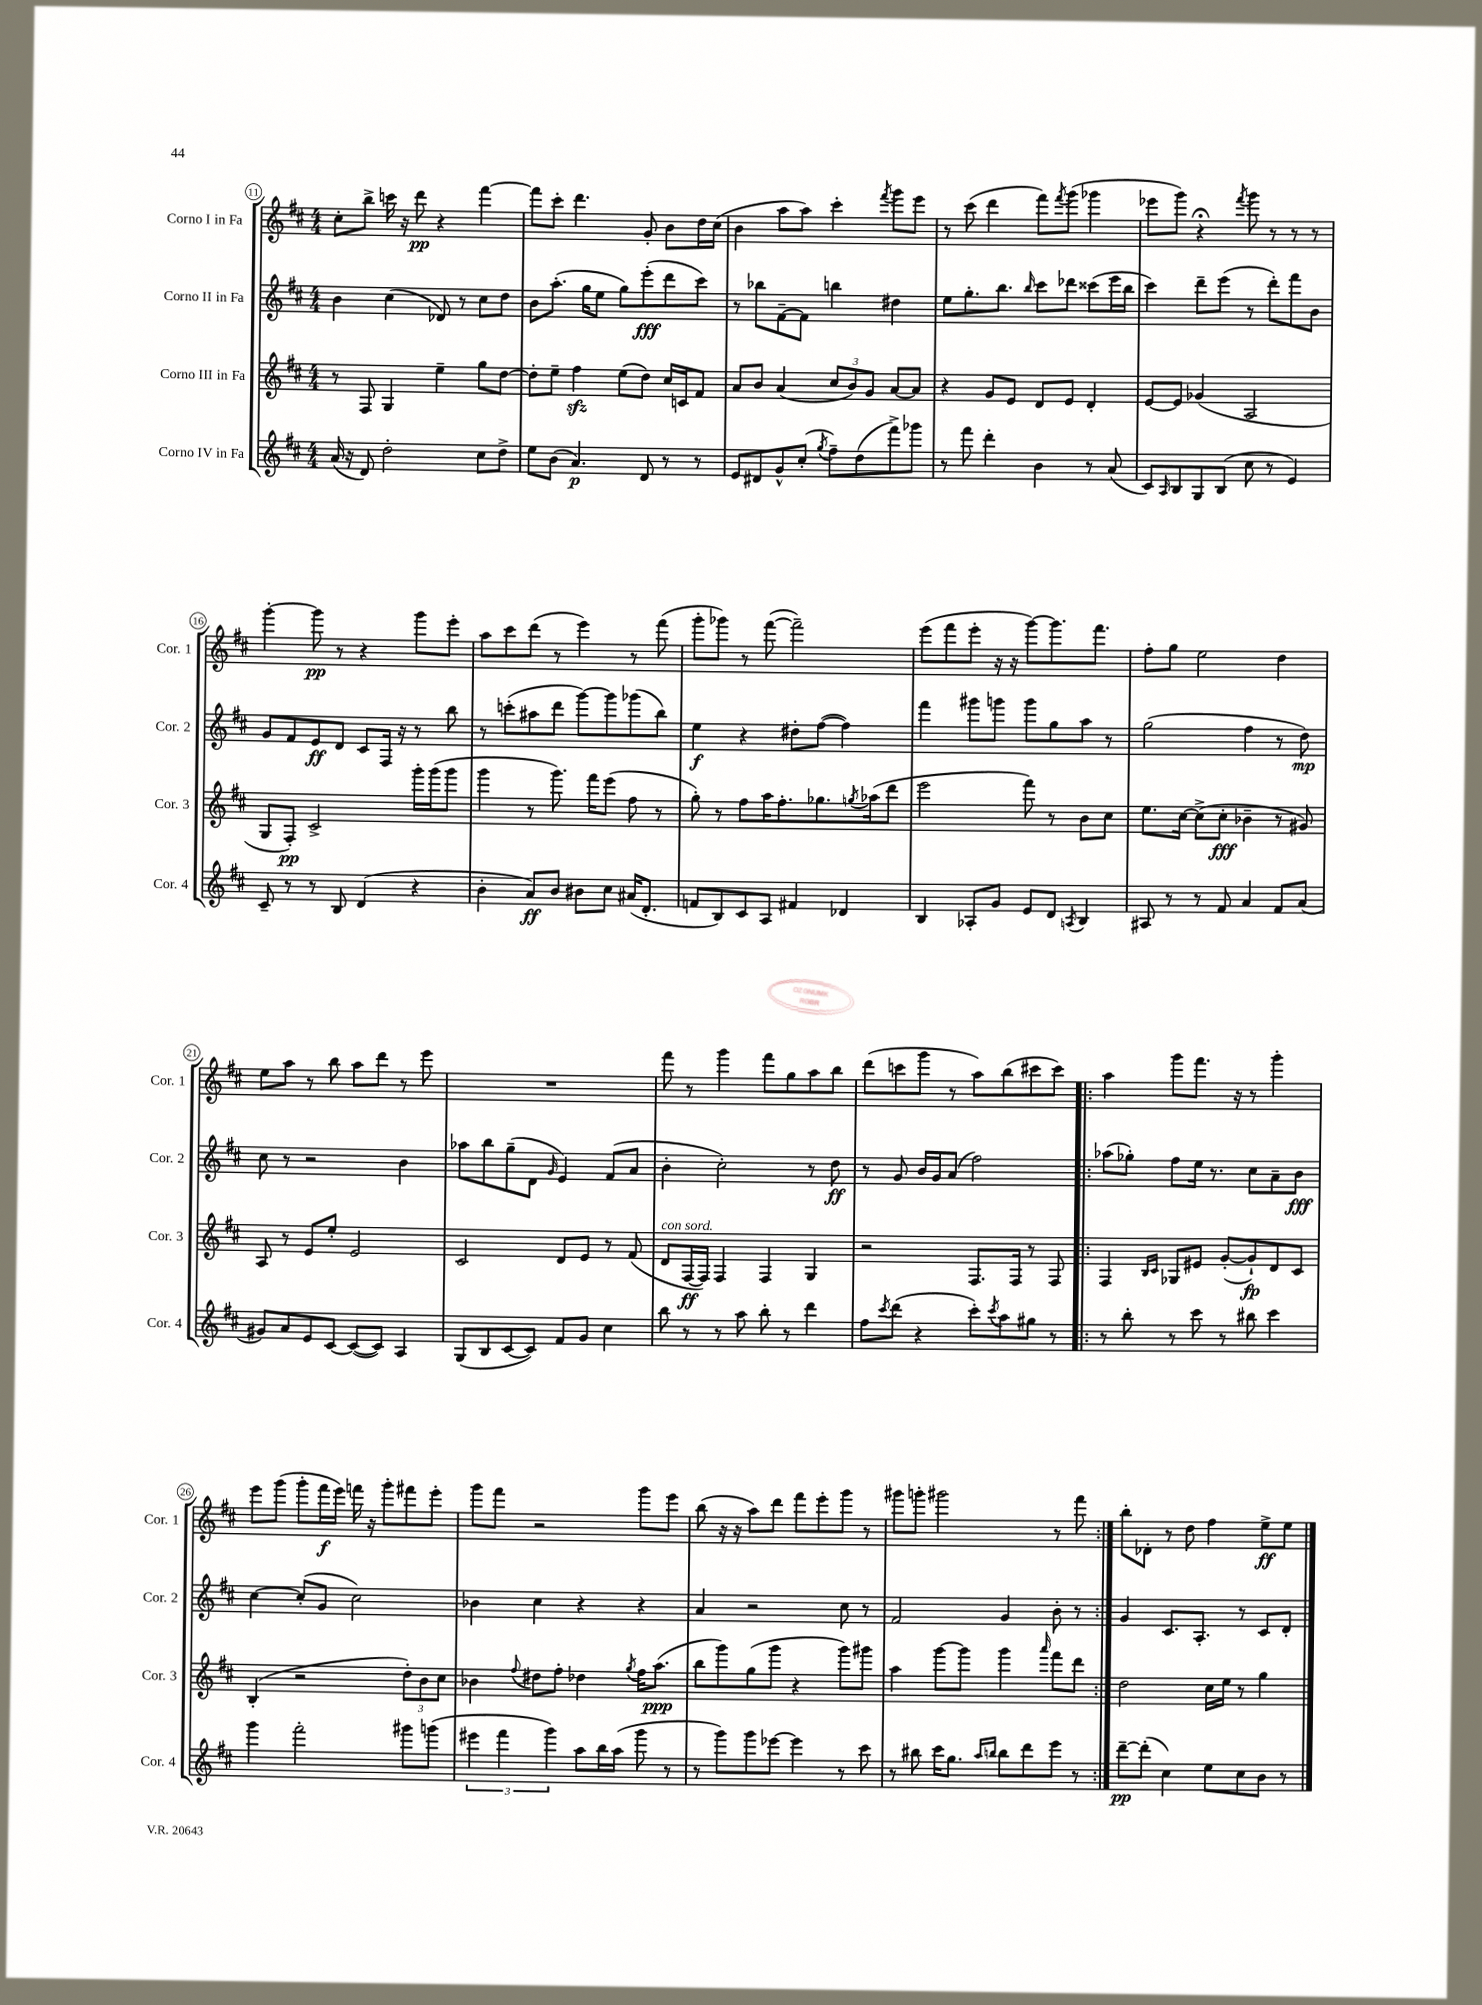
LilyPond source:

<<
\new StaffGroup <<
\new Staff = "s0" \with { instrumentName = "Corno I in Fa" shortInstrumentName = "Cor. 1" } {
    \clef treble \key d \major \numericTimeSignature \time 4/4
    cis''8-. b''8-> c'''16 r16 d'''8\pp r4 fis'''4~ |
    fis'''8 cis'''8-. d'''4. g'8-. b'8 d''16 cis''16( |
    b'4 a''8 a''8) cis'''4-. \acciaccatura { fis'''8 } g'''8 e'''8 |
    r8 cis'''8( d'''4 fis'''8) \acciaccatura { fis'''8 } g'''8( ges'''4 |
    ees'''8 g'''8) r4\fermata \acciaccatura { fis'''8 } g'''8 r8 r8 r8 |
    g'''4~-. g'''8\pp r8 r4 g'''8 e'''8-. |
    a''8 cis'''8 d'''8( r8 e'''4) r8 fis'''8( |
    g'''8-. ges'''8) r8 fis'''8~( fis'''2--) |
    e'''8( fis'''8 e'''8-. r16 r16 g'''8~) g'''8. fis'''8. |
    fis''8-. g''8 e''2 d''4 |
    e''8 a''8 r8 b''8 a''8 d'''8 r8 e'''8 |
    R1 |
    fis'''8 r8 g'''4 fis'''8 g''8 a''8 b''8 |
    d'''8( c'''8 g'''8 r8 a''8) b''8( cis'''8 cis'''8) |
    \repeat volta 2 { a''4 g'''8 fis'''8. r16 r8 g'''4-. |
    e'''8 g'''8( g'''8-. fis'''16\f e'''16) f'''16 r16 g'''8-. fis'''8 e'''8-. |
    g'''8 fis'''8 r2 g'''8 e'''8 |
    b''8( r16 r16 a''8) d'''8 fis'''8 e'''8-. g'''8 r8 |
    gis'''8 g'''8-. gis'''2 r8 fis'''8 | }
    b''8-. des'8-. r8 d''8 fis''4 e''8->\ff e''8 \bar "|." |
}
\new Staff = "s1" \with { instrumentName = "Corno II in Fa" shortInstrumentName = "Cor. 2" } {
    \clef treble \key d \major \numericTimeSignature \time 4/4
    b'4 cis''4( des'8) r8 cis''8 d''8 |
    b'8 a''8.-.( g''16 e''8 g''8) e'''8-.\fff( d'''8 cis'''8) |
    r8 bes''8 fis'8~-- fis'8 b''4 dis''4 |
    e''8 g''8.-. b''8. \grace { b''16 } cis'''8 des'''8 cisis'''8( e'''16 b''16 |
    cis'''4) d'''8-- e'''8( r8 d'''8-.) fis'''8 b'8 |
    g'8 fis'8 e'8\ff d'8 cis'8 fis16 r16 r8 b''8 |
    r8 c'''8-.( ais''8 d'''8 g'''8~) g'''8 ges'''8( b''8) |
    e''4\f r4 dis''8-. fis''8~( fis''4) |
    fis'''4 gis'''8 g'''8 g'''8 g''8 a''8 r8 |
    g''2( fis''4 r8 d''8\mp) |
    cis''8 r8 r2 b'4 |
    aes''8 b''8 g''8--( d'8 \grace { g'16 } e'4) fis'8( a'8 |
    b'4-. cis''2-.) r8 d''8\ff |
    r8 g'8 b'16 g'16 a'8( fis''2) |
    \repeat volta 2 { aes''8( ges''8-.) fis''8 e''16 r8. cis''8 a'8-- b'8\fff |
    cis''4~ cis''8-.( g'8 cis''2) |
    bes'4 cis''4 r4 r4 |
    a'4 r2 cis''8 r8 |
    fis'2 g'4 b'8-. r8 | }
    g'4 cis'8. a8.-. r8 cis'8 d'8-. \bar "|." |
}
\new Staff = "s2" \with { instrumentName = "Corno III in Fa" shortInstrumentName = "Cor. 3" } {
    \clef treble \key d \major \numericTimeSignature \time 4/4
    r8 fis8 g4 e''4-- g''8 d''8~ |
    d''8-. e''8-- fis''4\sfz e''8( d''8) cis''16 c'16 fis'8 |
    a'8 b'8 a'4( \tuplet 3/2 { cis''8 b'8) g'8 } a'8~ a'8 |
    r4 g'8 e'8 d'8 e'8 d'4-. |
    e'8~ e'8 ges'4( a2 |
    g8 fis8-.\pp) cis'2-> g'''16-. g'''16( g'''8 |
    g'''4 r8 g'''8.) fis'''16 e'''8( fis''8 r8 |
    g''8-.) r8 fis''8 a''16 fis''8.-. ges''8. \acciaccatura { g''8 } aes''16( d'''8 |
    e'''2 fis'''8) r8 b'8 cis''8 |
    e''8. cis''16~ cis''8->( cis''8-.\fff bes'4-- r8 gis'8) |
    a8 r8 e'8 e''8-. e'2 |
    cis'2 d'8 e'8 r8 fis'8( |
    d'8^\markup { \italic "con sord." } fis16~\ff fis16) fis4 fis4 g4 |
    r2 fis8. fis16 r8 fis8 |
    \repeat volta 2 { fis4 \grace { b16 cis'16 } ges8 eis'8 g'8~-.( g'8-!\fp) d'8 cis'8 |
    b4-.( r2 \tuplet 3/2 { d''8-.) b'8 cis''8 } |
    bes'4 \appoggiatura { fis''8 } dis''8 fis''8-. des''4 \acciaccatura { g''8 } fis''16 a''8.\ppp( |
    b''8 g'''8) g''8( g'''8 r4 g'''8) gis'''8 |
    a''4 g'''8~ g'''8 g'''4 \grace { a'''16 } fis'''8 d'''8 | }
    d''2 cis''16 e''16 r8 g''4 \bar "|." |
}
\new Staff = "s3" \with { instrumentName = "Corno IV in Fa" shortInstrumentName = "Cor. 4" } {
    \clef treble \key d \major \numericTimeSignature \time 4/4
    a'16( r16 d'8) d''2-. cis''8 d''8-> |
    e''8 b'8( a'4.\p) d'8 r8 r8 |
    e'8 dis'8 g'8-^ cis''8-.( \acciaccatura { g''8 } fis''8--) d''8( fis'''8->) ges'''8 |
    r8 fis'''8 d'''4-. b'4 r8 a'8( |
    cis'8) \grace { a16 } b8 g8 b8( cis''8 r8 e'4) |
    cis'8-- r8 r8 b8 d'4( r4 |
    b'4-. a'8\ff) b'8 bis'8 cis''8 ais'16( d'8.-. |
    f'8 b8) cis'8 a8 fis'4 des'4 |
    b4 aes8-. g'8 e'8 d'8 \acciaccatura { a8 } b4 |
    ais8 r8 r8 fis'8 a'4 fis'8 a'8( |
    gis'8) a'8 e'8 cis'8~ cis'8~( cis'8) a4 |
    g8( b8 cis'8~ cis'8) fis'8 g'8 cis''4 |
    b''8 r8 r8 a''8 b''8-. r8 d'''4 |
    fis''8 \acciaccatura { cis'''8 } d'''8( r4 cis'''8-.) \acciaccatura { cis'''8 } a''8 gis''8 r8 |
    \repeat volta 2 { r8 b''8-. r8 cis'''8 r8 bis''8 cis'''4 |
    g'''4 fis'''2-. gis'''8 g'''8( |
    \tuplet 3/2 { eis'''4 fis'''4 g'''4) } a''8 b''16 a''16( g'''8 r8 |
    r8 g'''8) g'''8 ees'''8~ ees'''4 r8 cis'''8 |
    r8 bis''8 cis'''16 g''8. \grace { a''16 b''16 } b''8 d'''8 e'''8 r8 | }
    d'''8~--\pp d'''8-.( cis''4) e''8 cis''8 b'8 r8 \bar "|." |
}
>>
>>
\layout { \context { \Score currentBarNumber = #11 \override BarNumber.stencil = #(make-stencil-circler 0.1 0.3 ly:text-interface::print) } }
